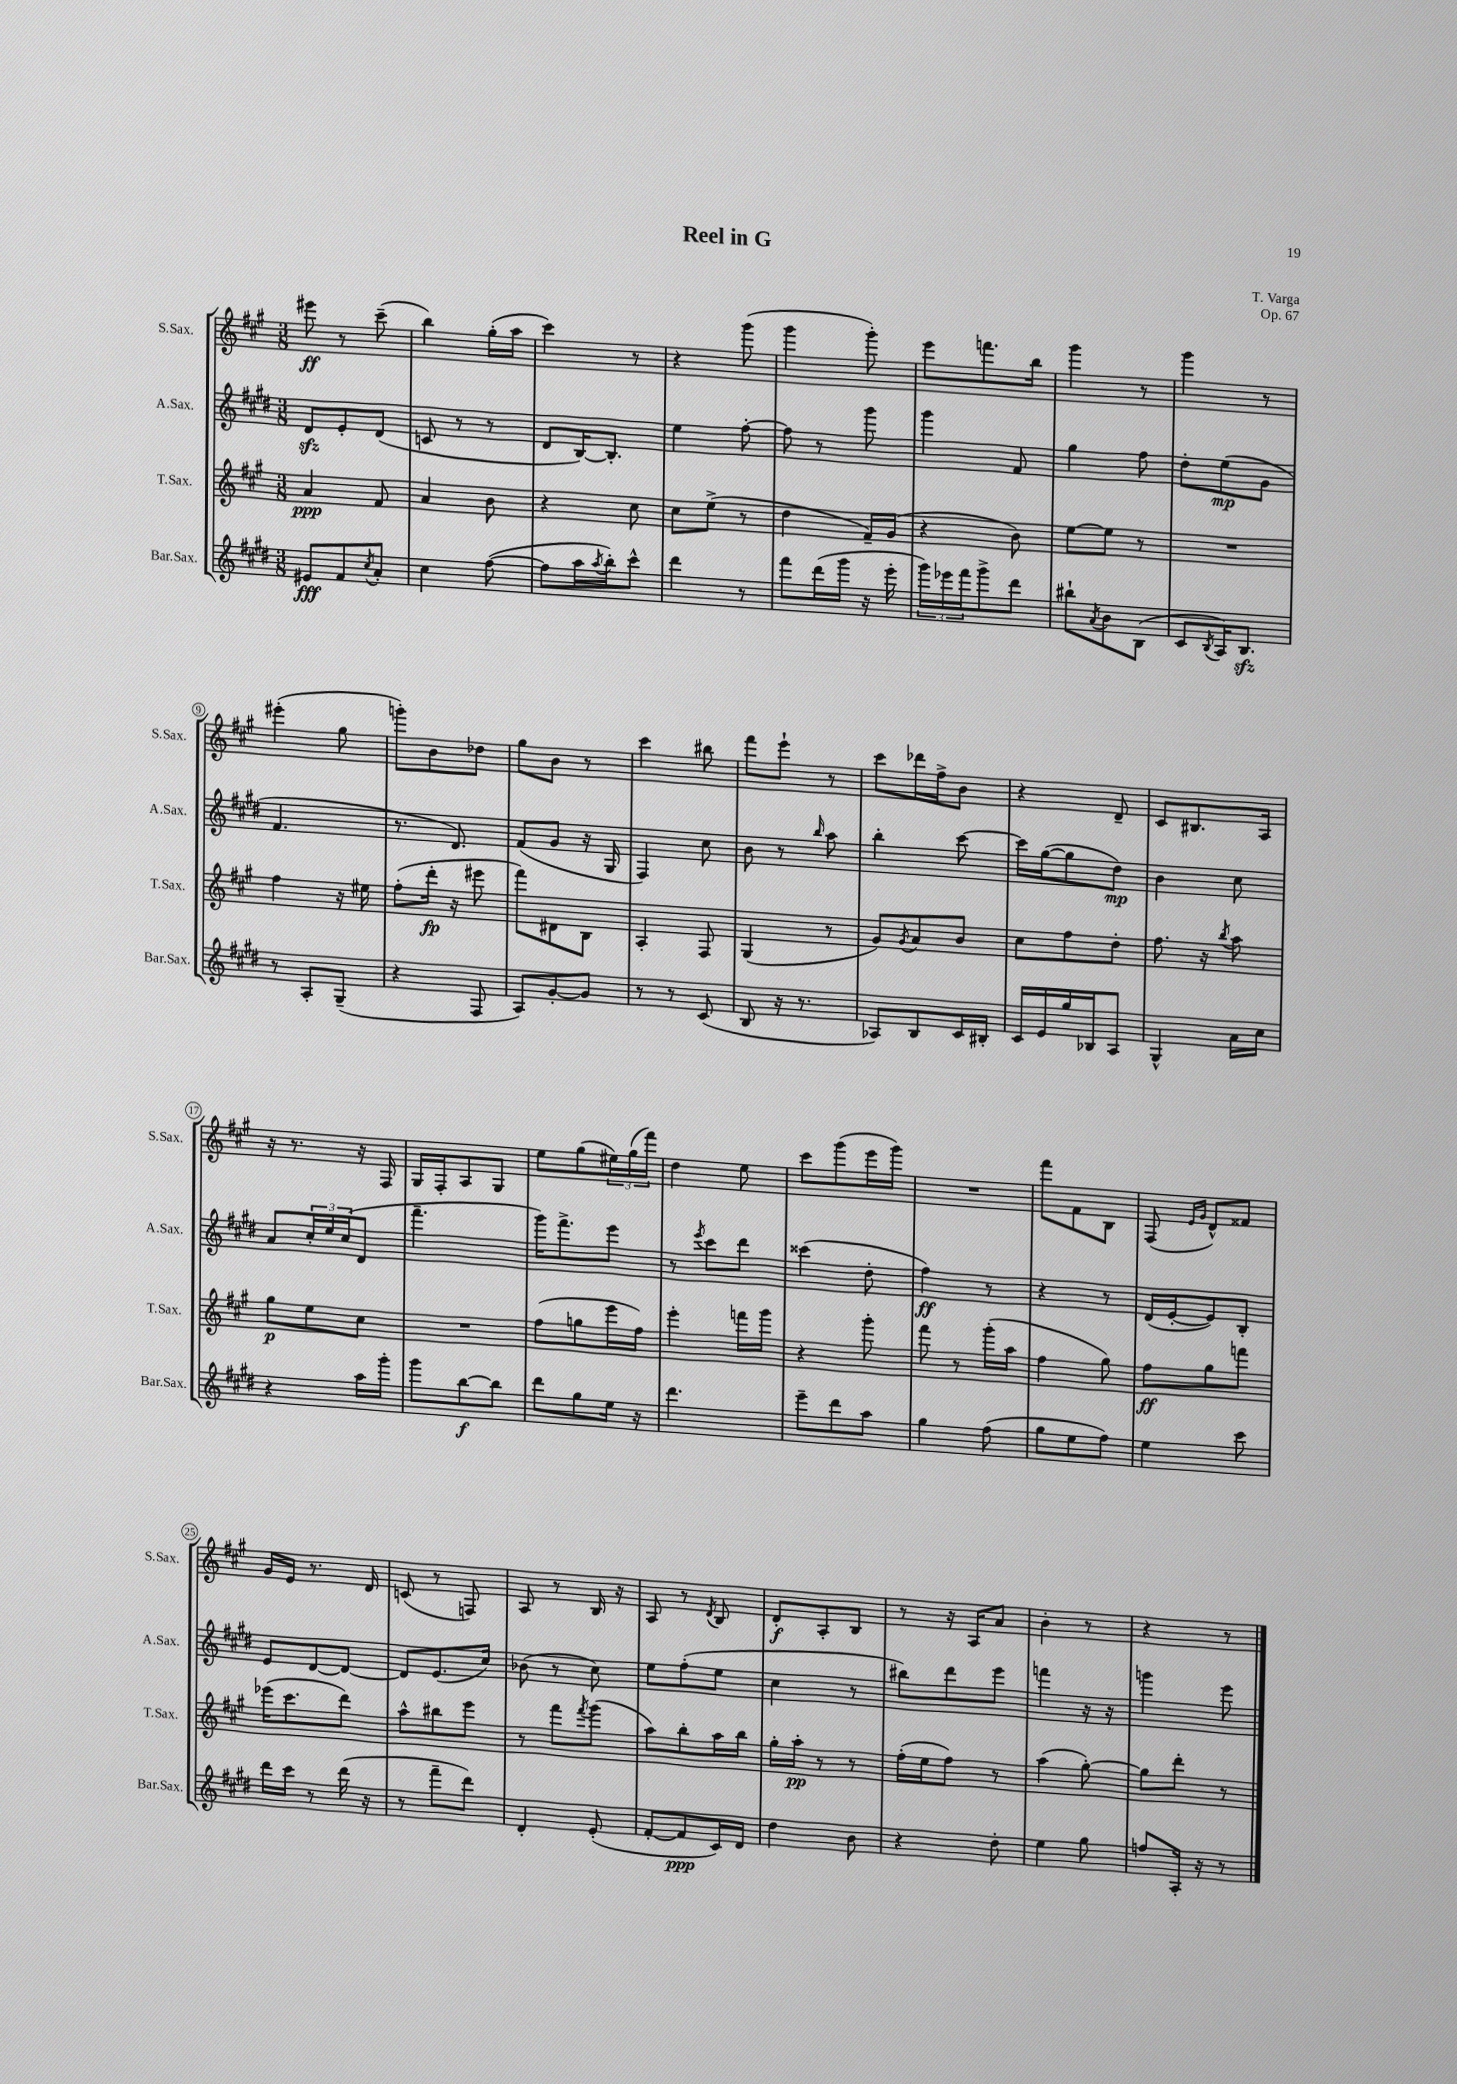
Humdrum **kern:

**kern	**kern	**kern	**kern
*staff4	*staff3	*staff2	*staff1
*clefG2	*clefG2	*clefG2	*clefG2
*k[f#c#g#d#]	*k[f#c#g#]	*k[f#c#g#d#]	*k[f#c#g#]
*M3/8	*M3/8	*M3/8	*M3/8
8e#	4a	8d#	8eee#
8f#	.	8e'	8r
8qcc#	.	.	.
8a'	8f#	(8d#	(8ccc#~
=	=	=	=
4cc#	4a	8c	4bb)
.	.	8r	.
([8ff#	8b	8r	(16gg#'
.	.	.	16aa
=	=	=	=
8ff#]	4r	8d#	4ccc#)
16aa	.	[16B)	.
8qaa	.	.	.
16bb')	.	8.B']	.
8ccc#^^	8cc#	.	8r
=	=	=	=
4ddd#	8cc#	4ee	4r
.	(8ee^	.	.
8r	8r	[8ff#'	(8ggg#
=	=	=	=
8fff#	4dd	8ff#]	4ggg#
(16ddd#	.	8r	.
16ggg#	.	.	.
16r	16f#~)	8ggg#	8ggg#')
16eee'	(16g#	.	.
=	=	=	=
24ggg#)	4r	4ggg#	8eee
24eee-	.	.	.
24fff#	.	.	.
8ggg#^	.	.	8.fff
8ddd#	8b)	8f#	.
.	.	.	16bb
=	=	=	=
8bb#`	[8ee	4gg#	4ggg#
8qa	.	.	.
8b	8ee]	.	.
(8B	8r	8ff#	8r
=	=	=	=
8c#	4.r	8dd#'	4ggg#
8qB	.	.	.
16A)	.	(8ee	.
8.B	.	.	.
.	.	8g#	8r
=	=	=	=
8r	4ff#	4.f#	(4eee#'
8A'	.	.	.
(8G#~	16r	.	8gg#
.	16ee#	.	.
=	=	=	=
4r	(8ff#'	8.r	8ggg')
.	16ddd'	.	8b
.	16r	8.d#)	.
8F#	8eee#	.	8dd-
=	=	=	=
8A)	8fff#)	(8f#	8gg#
[8g#'	8d#	8g#	8b
8g#]	8B	16r	8r
.	.	16G#	.
=	=	=	=
8r	4A'	4F#)	4ccc#
8r	.	.	.
(8c#	8F#	8cc#	8bb#
=	=	=	=
8B	(4G#	8b	8fff#
16r	.	8r	8eee`
8.r	.	.	.
.	.	16qqbb	.
.	8r	8aa	8r
=	=	=	=
8A-)	8g#)	4bb'	8ccc#
.	8qg#	.	.
8B	8a	.	16ddd-
.	.	.	16ff#^
16c#	8b	[8ccc#	8b
16B#'	.	.	.
=	=	=	=
16c#	8cc#	16ccc#]	4r
16e	.	([16gg#	.
16gg#	8ff#	8gg#]	.
16B-	.	.	.
8A	8dd'	8dd#)	8d~
=	=	=	=
4G#^^	8.ff#	4b	8c#
.	.	.	8.B#
.	16r	.	.
.	8qbb	.	.
16a	8aa	8cc#	.
16cc#	.	.	16A
=	=	=	=
4r	8gg#	8a	16r
.	.	.	8.r
.	8ee	24cc#'	.
.	.	24ee	.
.	.	(24cc#	.
16aa	8cc#	8d#	16r
16ggg#'	.	.	16F#
=	=	=	=
8ggg#	4.r	4.fff#~	16G#
.	.	.	16F#'
[8bb	.	.	8A
8bb]	.	.	8G#
=	=	=	=
8ddd#	(8ff#	16ggg#)	8ee
.	.	8.fff#^	.
8gg#	8gg	.	(8gg#
16ee	16eee	8eee	24ee#)
.	.	.	(24gg#
16r	16ff#)	.	.
.	.	.	24fff#)
=	=	=	=
4.ddd#	4eee'	8r	4dd
.	.	8qeee	.
.	.	8ccc#	.
.	16fff	8ddd#	8ee
.	16ggg#	.	.
=	=	=	=
8eee~	4r	(4ccc##	8ccc#
8ddd#	.	.	(8ggg#
8aa	8ggg#'	8dd#'	16eee
.	.	.	16ggg#)
=	=	=	=
4gg#	8fff#	4ff#)	4.r
.	8r	.	.
(8ff#	(16ggg#'	8r	.
.	16aa	.	.
=	=	=	=
8gg#	4ff#	4r	8fff#
8ee	.	.	8f#
8ff#)	8gg#)	8r	8B
=	=	=	=
4ee	8ff#	(16d#	(8F#
.	.	[16e'	.
.	.	.	16qqe
.	.	.	16qqg#
.	8gg#	8e])	8d^^)
8ccc#	8fff	8B'	8f##
=	=	=	=
16ddd#	(16eee-	8e	16g#
16ccc#	8.ccc#	.	16e
8r	.	[8d#	8.r
(16ddd#	8ddd)	8d#_	.
16r	.	.	16d
=	=	=	=
8r	8aa^^	8d#]	(8c
8fff#~	8bb#	(8.e	8r
8ddd#)	8eee	.	8F)
.	.	16cc#)	.
=	=	=	=
4d#'	8r	(8b-	8A
.	8fff#	8r	8r
.	8qfff#	.	.
(8e'	(8ggg#	8cc#)	16B
.	.	.	16r
=	=	=	=
[8f#'	8aa)	8ee	8A
8f#]	8bb'	(8ff#'	8r
.	.	.	8qd
16c#)	16aa	8ee	8B
16d#	16bb	.	.
=	=	=	=
4dd#	16gg#'	4cc#	8d'
.	16aa'	.	.
.	8r	.	8A'
8b	8r	8r	8B
=	=	=	=
4r	(16ff#'	8bb#)	8r
.	16ee	.	.
.	8ff#)	8ddd#	16r
.	.	.	16A
8dd#'	8r	8eee	8a
=	=	=	=
4ee	(4aa	4fff	4b'
8gg#	[8gg#')	16r	8r
.	.	16r	.
=	=	=	=
8ff	8gg#]	4ggg	4r
16A'	8ddd'	.	.
16r	.	.	.
8r	8r	8eee	8r
==	==	==	==
*-	*-	*-	*-
